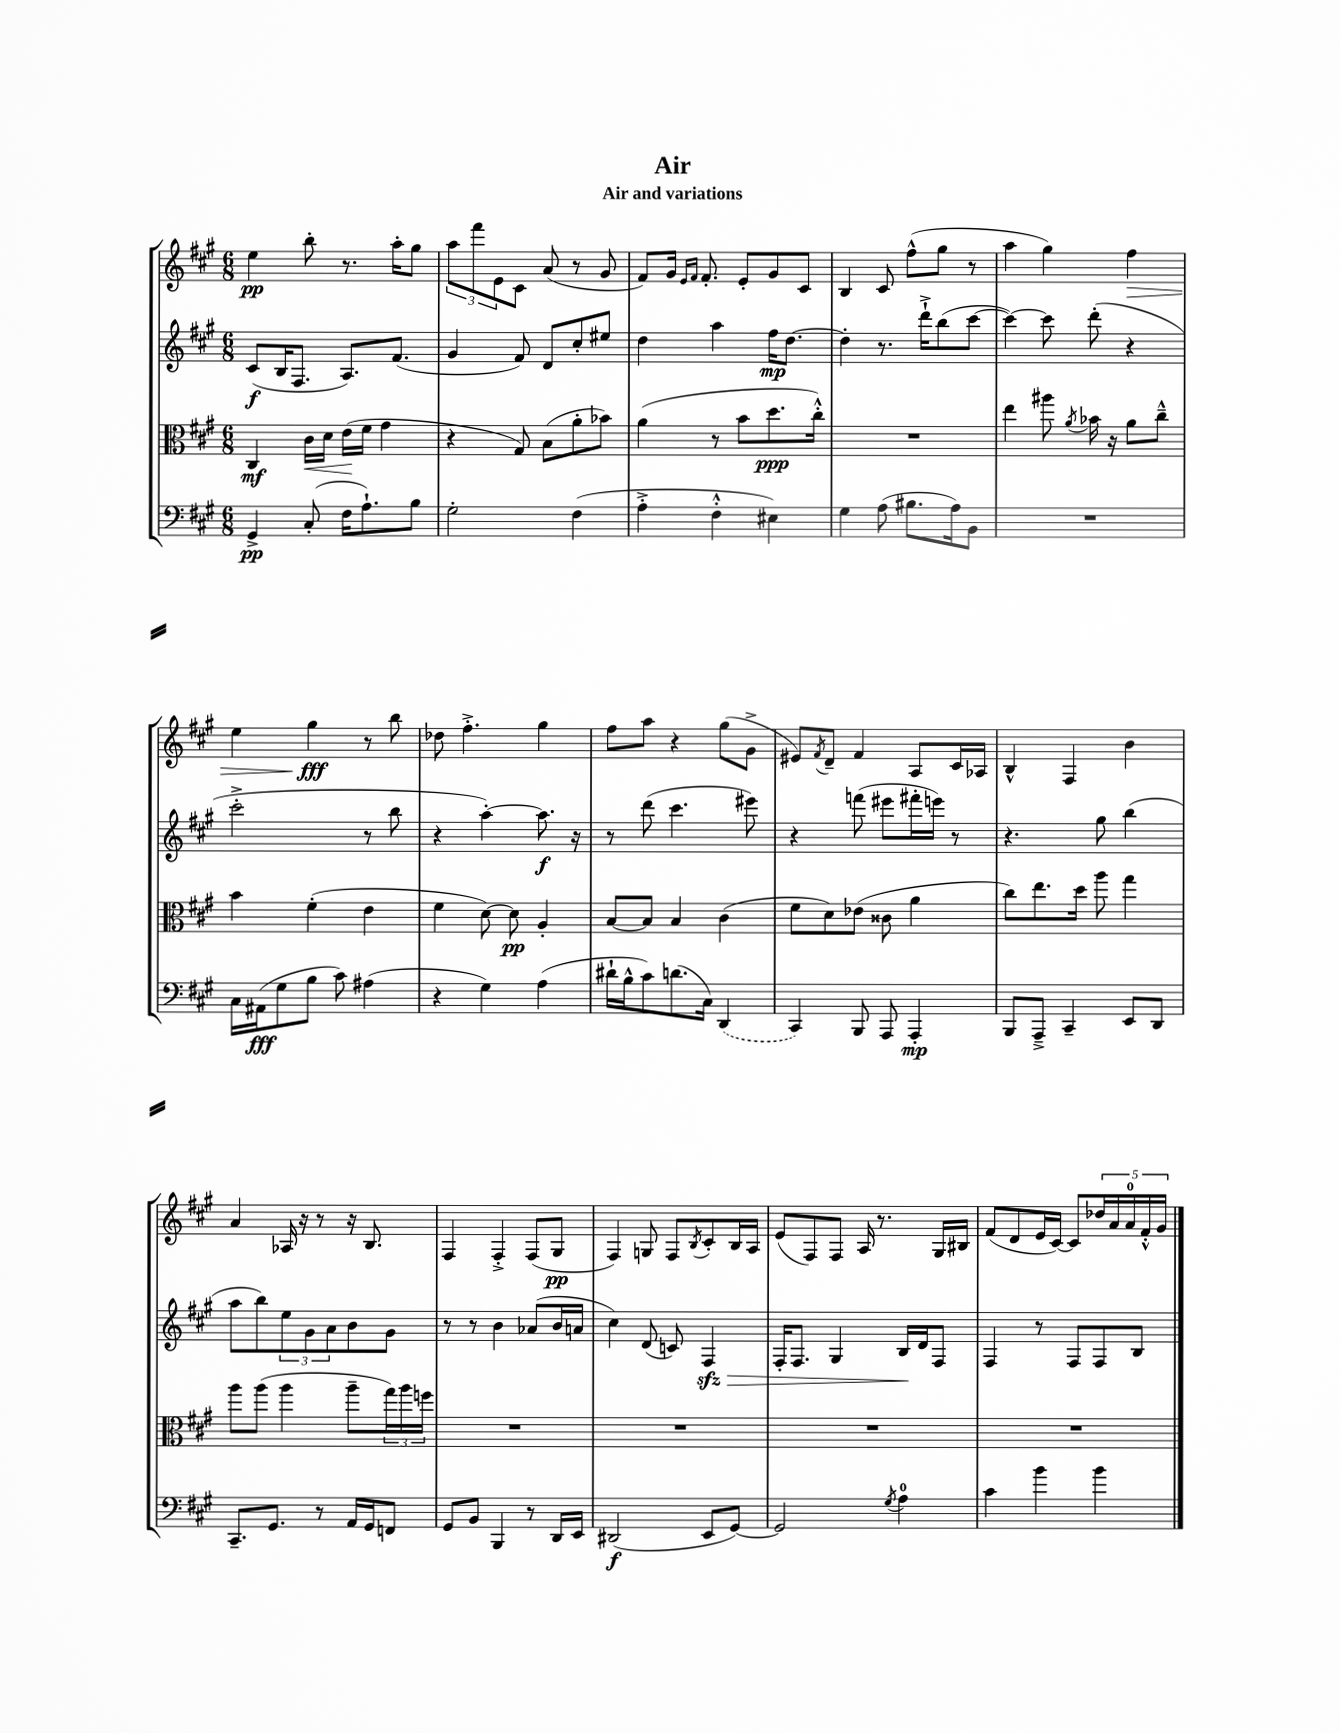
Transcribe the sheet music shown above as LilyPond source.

\header { title = "Air" subtitle = "Air and variations" }
<<
\new StaffGroup <<
\new Staff = "s0" {
    \clef treble \key a \major \numericTimeSignature \time 6/8
    e''4\pp b''8-. r8. a''16-. gis''8 |
    \tuplet 3/2 { a''8 fis'''8 e'8 } cis'8 a'8( r8 gis'8 |
    fis'8) gis'16 \grace { e'16 fis'16 } fis'8.-. e'8-. gis'8 cis'8 |
    b4 cis'8 fis''8-^( gis''8 r8 |
    a''4 gis''4) fis''4\> |
    e''4 gis''4\fff\! r8 b''8 |
    des''8 fis''4.-.-> gis''4 |
    fis''8 a''8 r4 gis''8( gis'8-> |
    eis'8) \acciaccatura { fis'8 } d'8-- fis'4 a8 cis'16 aes16 |
    b4-^ fis4 b'4 |
    a'4 aes16 r16 r8 r16 b8. |
    fis4 fis4-.-> fis8( gis8\pp |
    fis4) g8 fis8 \acciaccatura { b8 } cis'8-. b16 a16 |
    e'8( fis8) fis8 a16 r8. gis16 bis16 |
    fis'8( d'8 e'16 cis'16~) cis'8 \tuplet 5/4 { des''16 a'16 a'16-0 fis'16-.-^ gis'16 } \bar "|." |
}
\new Staff = "s1" {
    \clef treble \key a \major \numericTimeSignature \time 6/8
    cis'8\f( b16 fis8. a8.) fis'8.( |
    gis'4 fis'8) d'8 cis''8-. eis''8 |
    d''4 a''4 fis''16\mp d''8.~ |
    d''4-. r8. d'''16-!-> b''8( cis'''8~ |
    cis'''4~) cis'''8 d'''8-.( r4 |
    cis'''2-.-> r8 b''8 |
    r4 a''4~-.) a''8.\f r16 |
    r8 d'''8( cis'''4. eis'''8) |
    r4 f'''8( eis'''8 fis'''16-. e'''16) r8 |
    r4. gis''8 b''4( |
    a''8 b''8) \tuplet 3/2 { e''8 gis'8 a'8 } b'8 gis'8 |
    r8 r8 b'4 aes'8( b'16 a'16 |
    cis''4) d'8( c'8) fis4\sfz\> |
    fis16-. fis8. gis4 b16\! d'16 fis8 |
    fis4 r8 fis8 fis8 b8 \bar "|." |
}
\new Staff = "s2" {
    \clef alto \key a \major \numericTimeSignature \time 6/8
    cis4\mf cis'16\< d'16 e'16\!( fis'16 gis'4 |
    r4 gis8) b8( a'8-. bes'8) |
    a'4( r8 b'8 d''8.\ppp cis''16-.-^) |
    R2. |
    e''4 ais''8 \acciaccatura { a'8 } bes'16 r16 a'8 cis''8---^ |
    b'4 fis'4-.( e'4 |
    fis'4 d'8~) d'8\pp a4-. |
    b8~ b8 b4 cis'4( |
    fis'8 d'8) ees'8( cisis'8 a'4 |
    cis''8) e''8. d''16 a''8 gis''4 |
    a''8 a''8( a''4 a''8-- \tuplet 3/2 { gis''16) a''16 f''16 } |
    R2. |
    R2. |
    R2. |
    R2. \bar "|." |
}
\new Staff = "s3" {
    \clef bass \key a \major \numericTimeSignature \time 6/8
    gis,4->\pp cis8-.( fis16 a8.-!) b8 |
    gis2-. fis4( |
    a4-.-> fis4-.-^ eis4) |
    gis4 a8( bis8. a16) b,8 |
    R2. |
    cis16 ais,16\fff( gis8 b8 cis'8) ais4( |
    r4 gis4) a4( |
    dis'16-! b16-^ cis'8) d'8.( cis16) \once \slurDashed d,4( |
    cis,4) b,,8 a,,8 a,,4-.\mp |
    b,,8 a,,8---> cis,4-- e,8 d,8 |
    cis,8.-- gis,8. r8 a,16 gis,16 f,8 |
    gis,8 b,8 b,,4 r8 d,16 e,16 |
    dis,2\f( e,8 gis,8~) |
    gis,2 \acciaccatura { gis8 } a4-0 |
    cis'4 b'4 b'4 \bar "|." |
}
>>
>>
\layout { \context { \Score \remove "Bar_number_engraver" } }
